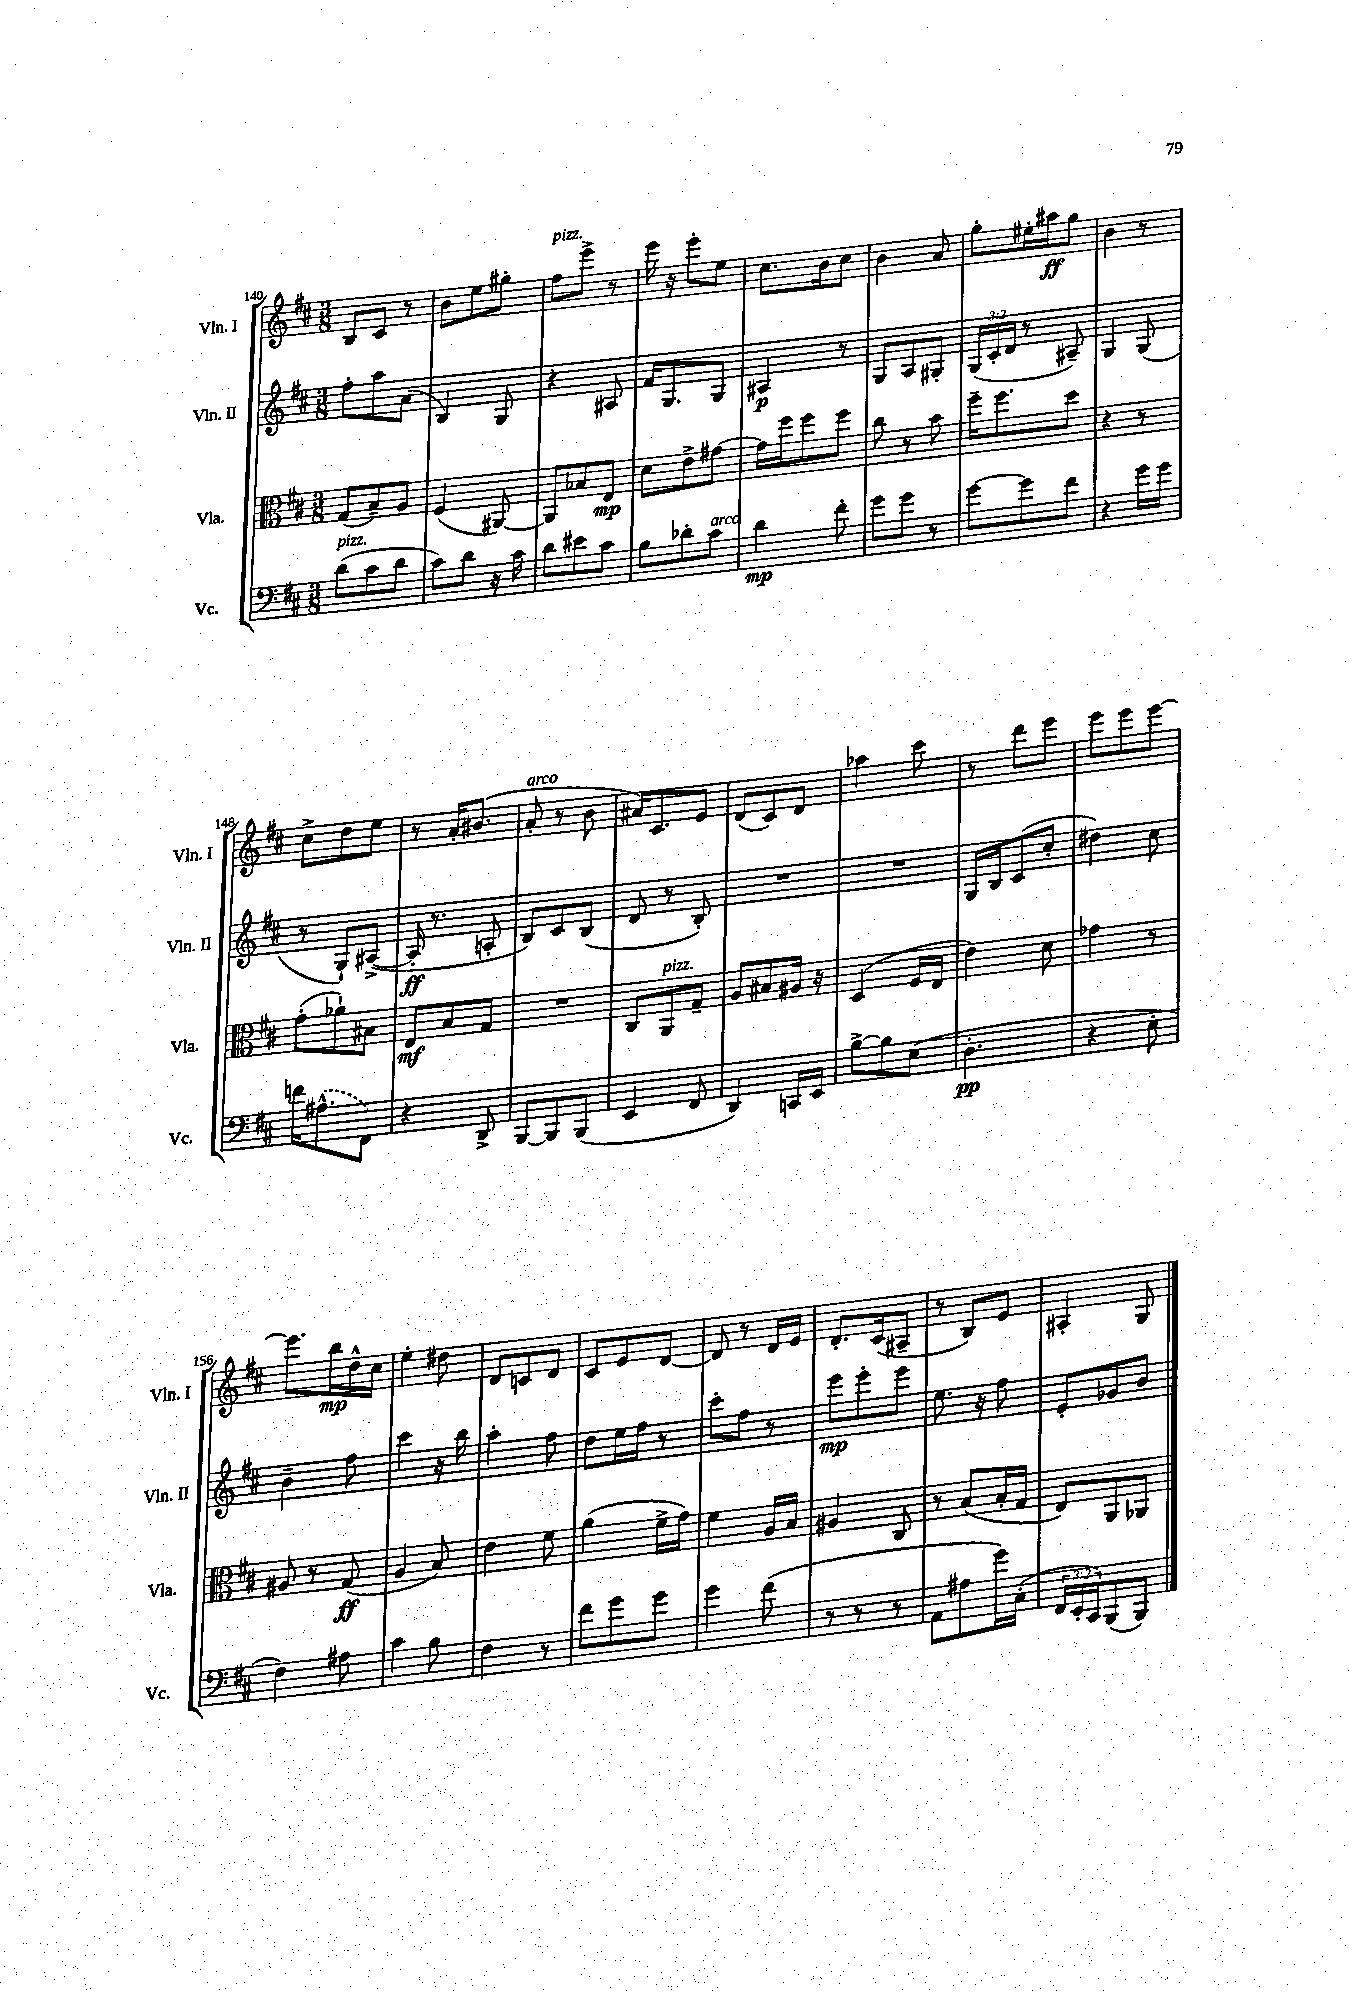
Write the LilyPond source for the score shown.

<<
\new StaffGroup <<
\new Staff = "s0" \with { instrumentName = "Vln. I" shortInstrumentName = "Vln. I" } {
    \clef treble \key d \major \numericTimeSignature \time 3/8
    b8 cis'8 r8 |
    b'8 e''8 gis''8-. |
    fis''8^\markup { \italic "pizz." } e'''8-> r8 |
    e'''16 r16 e'''8-. e''8 |
    cis''8. b'16 cis''8 |
    b'4 a'8 |
    g''8-. eis''16-. ais''16\ff g''8 |
    b'4 r8 |
    cis''8-> d''8 e''8 |
    r8 a'16-. bis'8.( |
    a'8-.^\markup { \italic "arco" } r8 b'8 |
    ais'16) cis'8. e'8 |
    d'8( cis'8) d'8 |
    aes''4 cis'''8 |
    r8 d'''8 e'''8 |
    e'''8 e'''8 e'''8~ |
    e'''8. b''16\mp d''16-^ cis''16 |
    e''4-. dis''8 |
    d'8 c'8 d'8 |
    cis'8 e'8 d'8~ |
    d'8 r8 d'16 e'16 |
    d'8.-. cis'16( ais8-- |
    r8 b8) e'8 |
    ais4-. g8 \bar "|." |
}
\new Staff = "s1" \with { instrumentName = "Vln. II" shortInstrumentName = "Vln. II" } {
    \clef treble \key d \major \numericTimeSignature \time 3/8 \override Staff.TupletNumber.text = #tuplet-number::calc-fraction-text
    fis''8-. a''8 a'8( |
    b4) g8 |
    r4 ais8 |
    fis'16 g8. g8 |
    ais4\p r8 |
    g8 a8 gis8-. |
    \tuplet 3/2 { g16( cis'16-. d'16 } r8 ais8--) |
    g4 g8( |
    r8 g8-!) ais8~->( |
    ais16-.\ff r8. a8-. |
    b8) cis'8 b8( |
    d'8 r8 b8-.) |
    R4. |
    R4. |
    g16 b16 cis'8( cis''8-. |
    dis''4) cis''8 |
    b'4-- fis''8 |
    cis'''4 r16 b''16 |
    a''4-. fis''8 |
    d''8 e''16 fis''16 r8 |
    cis'''8-. fis''8 r8 |
    e'''8\mp e'''8-. e'''8 |
    e''8. r16 fis''8 |
    e'8-. ges'8 b'8 \bar "|." |
}
\new Staff = "s2" \with { instrumentName = "Vla." shortInstrumentName = "Vla." } {
    \clef alto \key d \major \numericTimeSignature \time 3/8
    g8( b8--) a8 |
    fis4( ais,8~) |
    ais,8 bes8 e8\mp |
    d'8 e'8-> gis'8~ |
    gis'16 fis''16 fis''8 fis''8 |
    cis''8 r8 b'8 |
    fis''16-- fis''8. d''8 |
    r4 r8 |
    g'8-.( aes'8-!) bis8 |
    e8\mf b8 g8 |
    R4. |
    cis8 a,8^\markup { \italic "pizz." } g8-- |
    a8 bis8 ais16 r16 |
    d4( fis16 e16 |
    e'4) d'8 |
    ges'4 r8 |
    ais8 r8 g8\ff( |
    a4 b8) |
    e'4 fis'8 |
    a'4( fis'16-> g'16) |
    fis'4 a16 b16 |
    ais4 cis8 |
    r8 b8( b16-. g16 |
    e8) a,8 aes,8 \bar "|." |
}
\new Staff = "s3" \with { instrumentName = "Vc." shortInstrumentName = "Vc." } {
    \clef bass \key d \major \numericTimeSignature \time 3/8 \override Staff.TupletNumber.text = #tuplet-number::calc-fraction-text
    d'8^\markup { \italic "pizz." }( cis'8 d'8 |
    cis'8) d'8 r16 cis'16 |
    d'8 eis'8 cis'8 |
    b8 des'8-. cis'8^\markup { \italic "arco" } |
    d'4\mp fis'8-. |
    g'8 g'8 r8 |
    g'8~ g'8 fis'8 |
    r4 g'16 g'16 |
    f'16 \once \slurDashed ais8.-^( fis,8) |
    r4 d,8-> |
    b,,8~ b,,8 b,,8( |
    e,4 fis,8 |
    d,4) c,16 e,16 |
    b8~-> b8 e8( |
    d4.-.\pp |
    r4 e8-. |
    fis4) ais8 |
    cis'4 b8 |
    fis4 r8 |
    fis'8 g'8 g'8 |
    g'4 fis'8( |
    r8 r8 r8 |
    a,8 ais8 g'16) cis16-.( |
    \tuplet 3/2 { fis,16 e,16-. cis,16) } b,,8( b,,8) \bar "|." |
}
>>
>>
\layout { \context { \Score currentBarNumber = #140 } }
